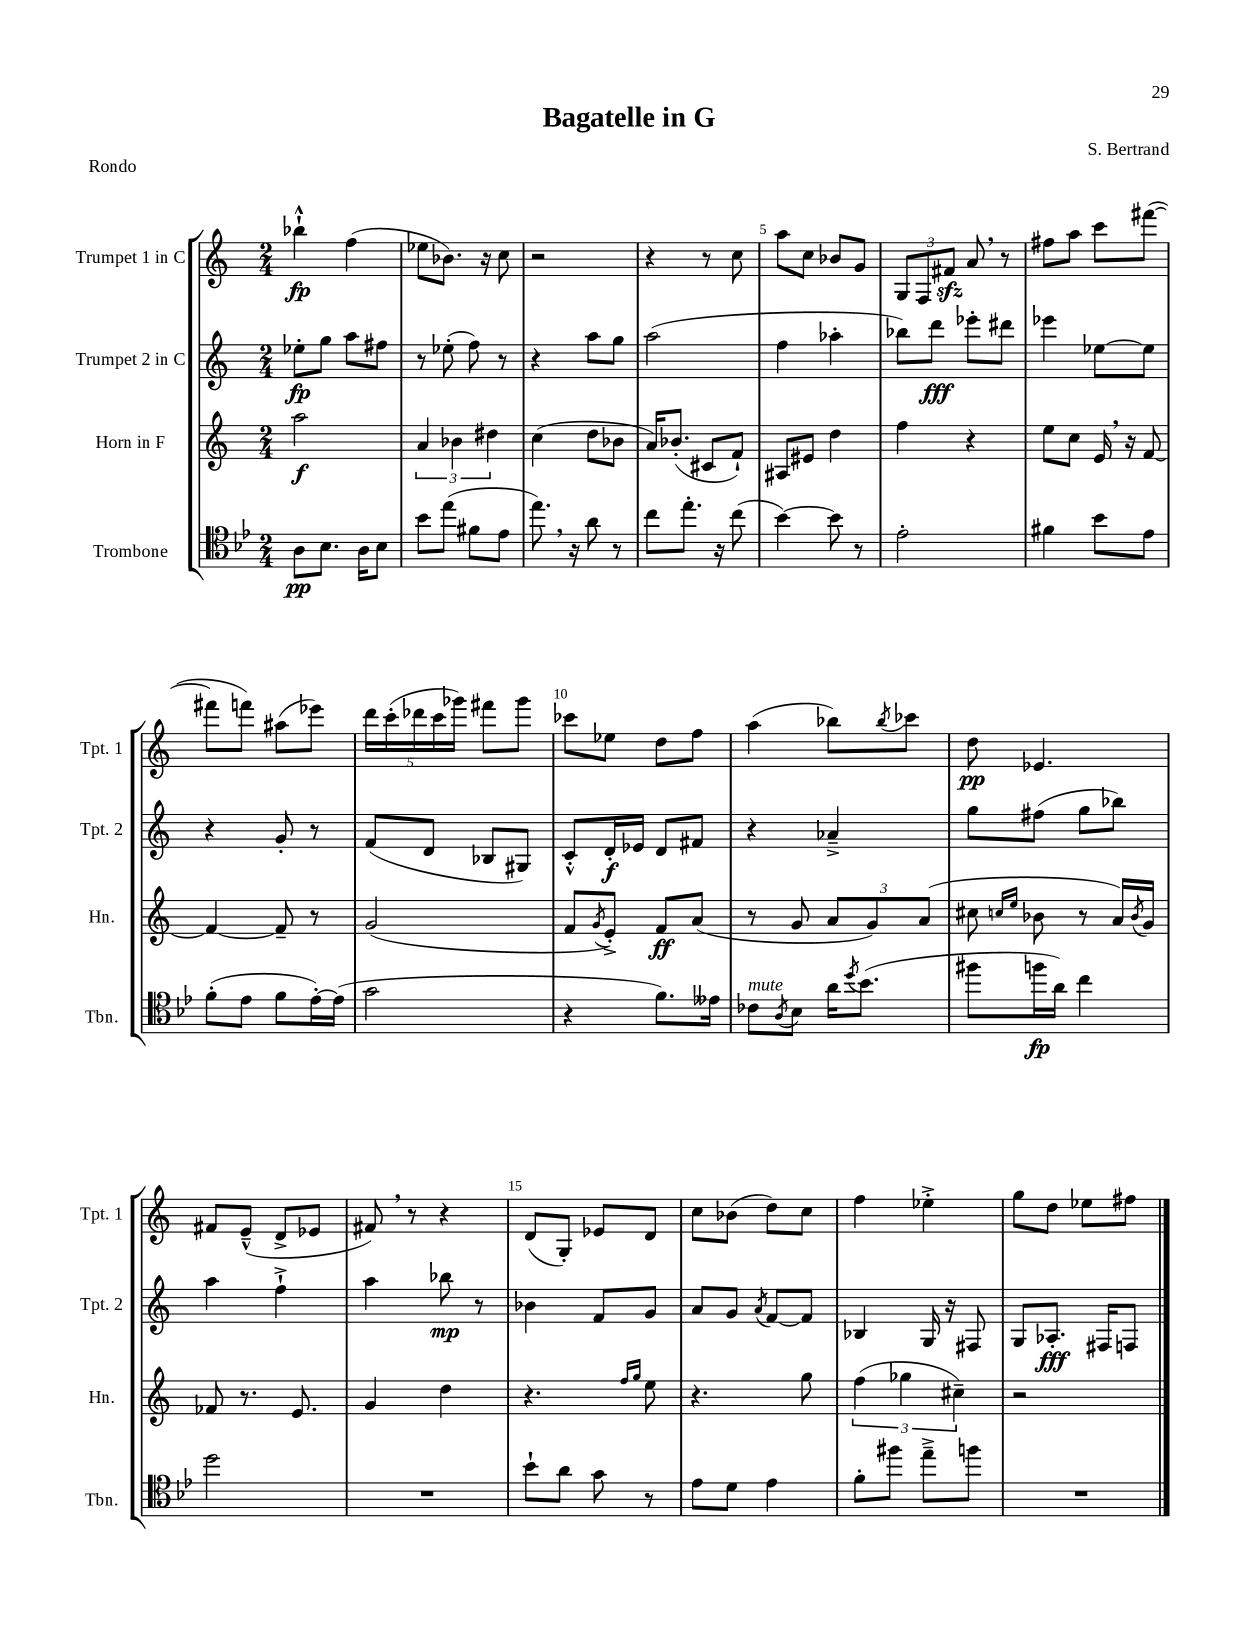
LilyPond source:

\header { title = "Bagatelle in G" composer = "S. Bertrand" piece = "Rondo" }
<<
\new StaffGroup <<
\new Staff = "s0" \with { instrumentName = "Trumpet 1 in C" shortInstrumentName = "Tpt. 1" } {
    \clef treble \key c \major \numericTimeSignature \time 2/4
    bes''4-!-^\fp f''4( |
    ees''8 bes'8.) r16 c''8 |
    r2 |
    r4 r8 c''8 |
    a''8 c''8 bes'8 g'8 |
    \tuplet 3/2 { g8 f8 fis'8\sfz } a'8 \breathe r8 |
    fis''8 a''8 c'''8 fis'''8~( |
    fis'''8 f'''8) ais''8( ees'''8) |
    \tuplet 5/4 { d'''16 c'''16-.( des'''16 c'''16 ges'''16) } fis'''8 ges'''8 |
    ces'''8 ees''8 d''8 f''8 |
    a''4( bes''8) \acciaccatura { bes''8 } ces'''8 |
    d''8\pp ees'4. |
    fis'8 e'8---^( d'8-> ees'8 |
    fis'8) \breathe r8 r4 |
    d'8( g8-.) ees'8 d'8 |
    c''8 bes'8( d''8) c''8 |
    f''4 ees''4-.-> |
    g''8 d''8 ees''8 fis''8 \bar "|." |
}
\new Staff = "s1" \with { instrumentName = "Trumpet 2 in C" shortInstrumentName = "Tpt. 2" } {
    \clef treble \key c \major \numericTimeSignature \time 2/4
    ees''8-.\fp g''8 a''8 fis''8 |
    r8 ees''8-.( f''8) r8 |
    r4 a''8 g''8 |
    a''2( |
    f''4 aes''4-. |
    bes''8) d'''8\fff ees'''8-. dis'''8 |
    ees'''4 ees''8~ ees''8 |
    r4 g'8-. r8 |
    f'8( d'8 bes8 gis8) |
    c'8-.-^ d'16-.\f ees'16 d'8 fis'8 |
    r4 aes'4---> |
    g''8 fis''8( g''8 bes''8) |
    a''4 f''4-!-> |
    a''4 bes''8\mp r8 |
    bes'4 f'8 g'8 |
    a'8 g'8 \acciaccatura { a'8 } f'8~ f'8 |
    bes4 g16 r16 fis8 |
    g8 aes8.-.\fff fis16 f8 \bar "|." |
}
\new Staff = "s2" \with { instrumentName = "Horn in F" shortInstrumentName = "Hn." } {
    \clef treble \key c \major \numericTimeSignature \time 2/4
    a''2\f |
    \tuplet 3/2 { a'4 bes'4 dis''4 } |
    c''4( d''8 bes'8 |
    a'16) bes'8.-.( cis'8 f'8-!) |
    ais8 eis'8 d''4 |
    f''4 r4 |
    e''8 c''8 e'16 \breathe r16 f'8~ |
    f'4~ f'8-- r8 |
    g'2( |
    f'8 \acciaccatura { g'8 } e'8-.->) f'8\ff a'8( |
    r8 g'8 \tuplet 3/2 { a'8 g'8) a'8( } |
    cis''8 \grace { c''16 e''16 } bes'8 r8 a'16) \acciaccatura { bes'8 } g'16 |
    fes'8 r8. e'8. |
    g'4 d''4 |
    r4. \grace { f''16 g''16 } e''8 |
    r4. g''8 |
    \tuplet 3/2 { f''4( ges''4 cis''4--) } |
    r2 \bar "|." |
}
\new Staff = "s3" \with { instrumentName = "Trombone" shortInstrumentName = "Tbn." } {
    \clef tenor \key bes \major \numericTimeSignature \time 2/4
    a8\pp bes8. a16 bes8 |
    bes'8 ees''8( fis'8 ees'8 |
    ees''8.) \breathe r16 a'8 r8 |
    c''8 ees''8.-. r16 c''8( |
    bes'4~) bes'8 r8 |
    ees'2-. |
    fis'4 bes'8 ees'8 |
    f'8-.( ees'8 f'8 ees'16~-.) ees'16( |
    g'2 |
    r4 f'8.) eeses'16 |
    ces'8^\markup { \italic "mute" } \acciaccatura { a8 } bes8 a'16 \acciaccatura { d''8 } bes'8.( |
    fis''8 f''16\fp a'16) c''4 |
    d''2 |
    R2 |
    bes'8-! a'8 g'8 r8 |
    ees'8 d'8 ees'4 |
    f'8-. fis''8 ees''8---> f''8 |
    R2 \bar "|." |
}
>>
>>
\layout { \context { \Score \override BarNumber.break-visibility = ##(#f #t #t) barNumberVisibility = #(every-nth-bar-number-visible 5) } }
